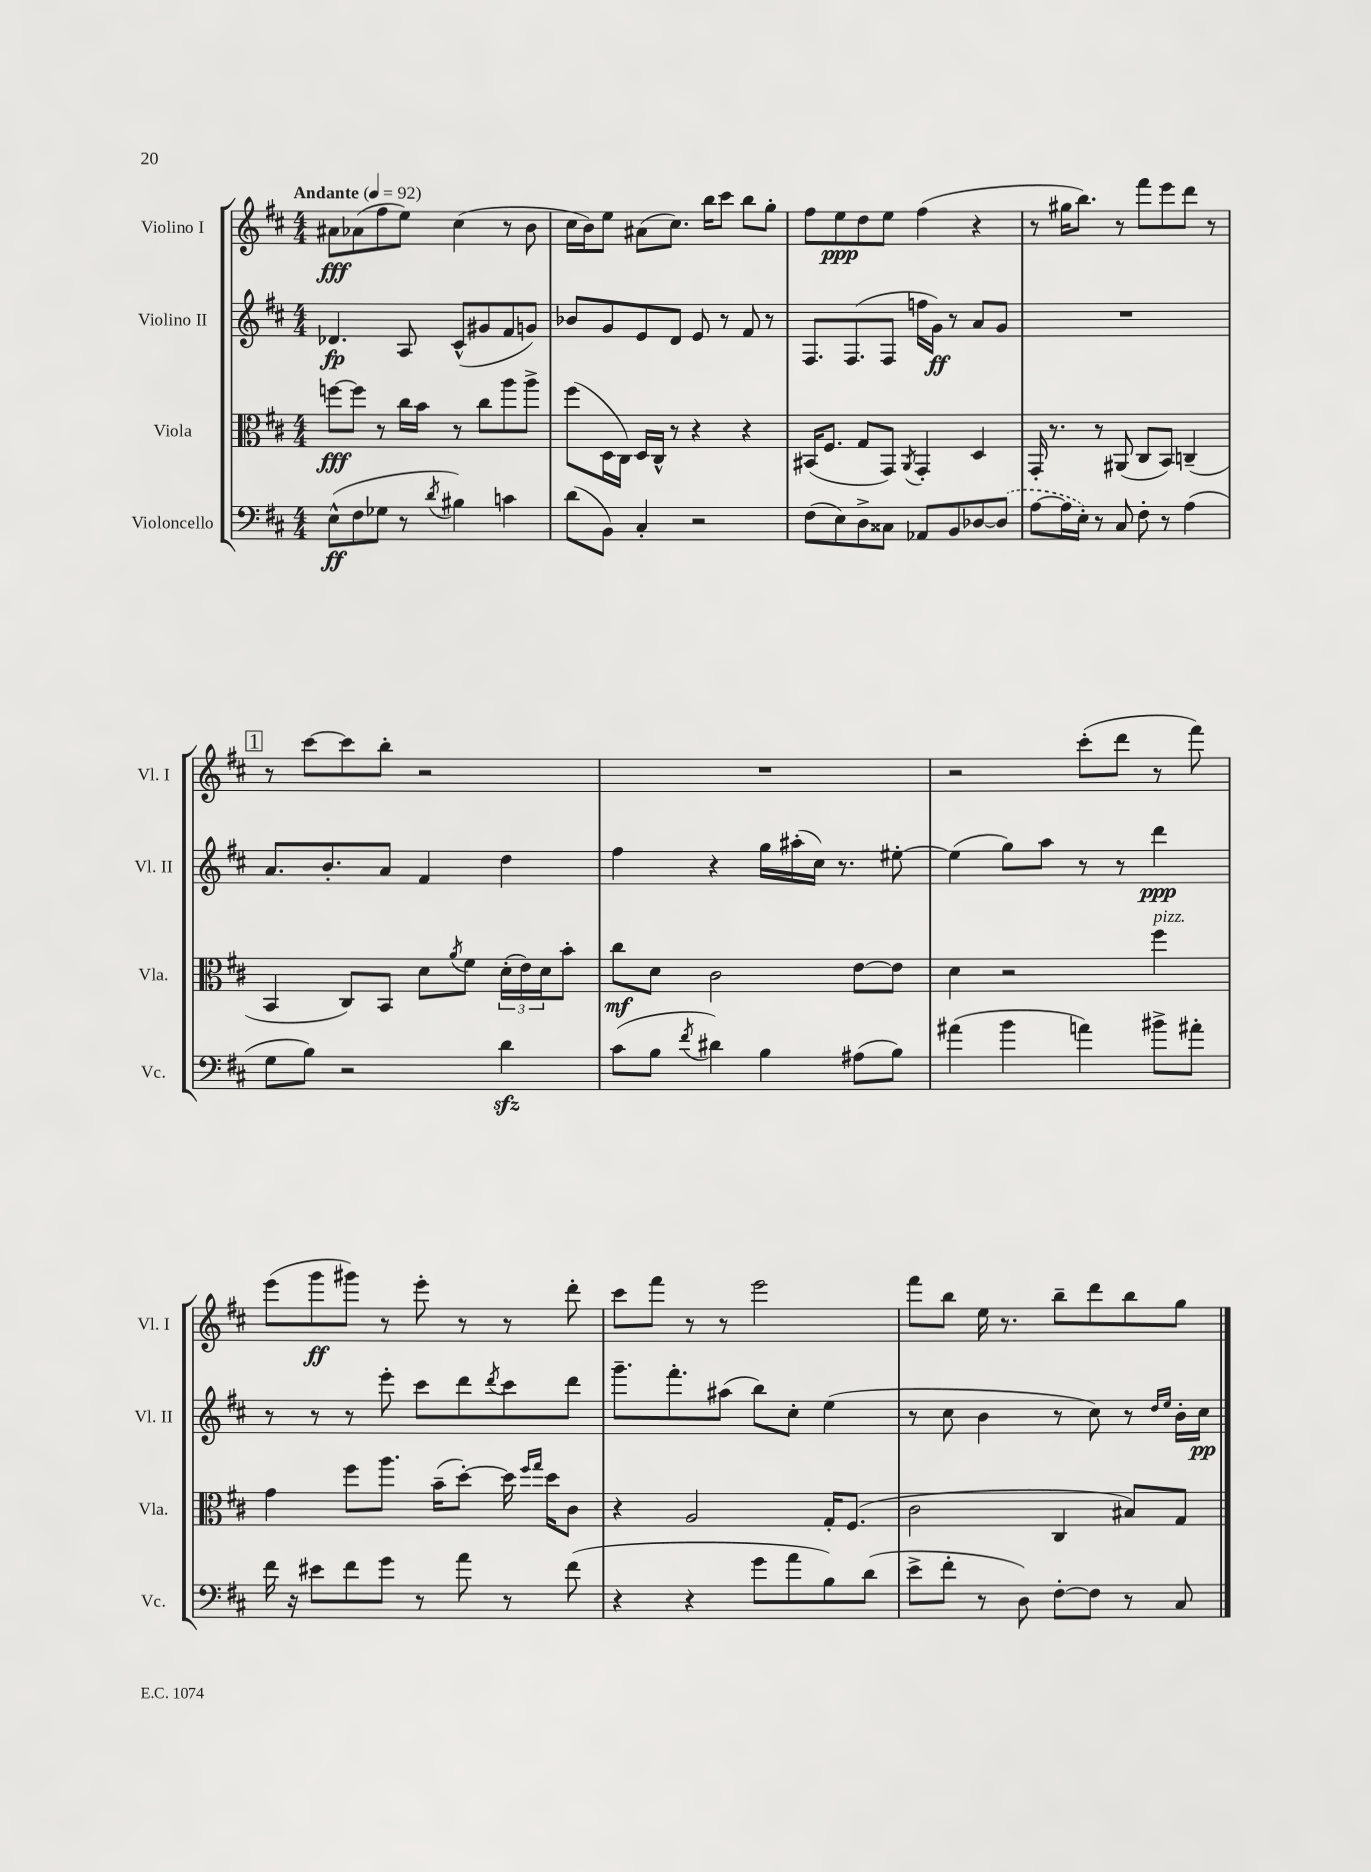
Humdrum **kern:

**kern	**kern	**kern	**kern
*staff4	*staff3	*staff2	*staff1
*clefF4	*clefC3	*clefG2	*clefG2
*k[f#c#]	*k[f#c#]	*k[f#c#]	*k[f#c#]
*M4/4	*M4/4	*M4/4	*M4/4
*MM92	*MM92	*MM92	*MM92
(8E^^	[8ff	4.d-	8a#
8F#	8ff]	.	(8a-
8G-	8r	.	8ff#
8r	16cc#	8A	8ee)
.	16b	.	.
8qd	.	.	.
4B#)	8r	(8c#^^	(4cc#
.	8cc#	8g#	.
4c	8aa	8f#	8r
.	8aa^	8g)	8b
=	=	=	=
(8d	(8ff#	8b-	16cc#
.	.	.	16b)
8BB)	16D	8g	8ee
.	16C#)	.	.
4C#'	16D	8e	(8a#
.	16C#^^	.	.
.	8r	8d	8.cc#)
2r	4r	8e	.
.	.	.	16bb
.	.	8r	8ccc#
.	4r	8f#	8bb
.	.	8r	8gg'
=	=	=	=
(8F#	(16BB#	8.F#	8ff#
.	8.F#	.	.
8E)	.	.	8ee
.	.	(8.F#	.
8D^	8G	.	8dd
8C##	8GG)	8F#	8ee
.	8qAA	.	.
8AA-	4GG'	16ff	(4ff#
.	.	16g)	.
8BB	.	8r	.
[8D-	4D	8a	4r
(8D-]	.	8g	.
=	=	=	=
[8A	16GG'	1r	8r
.	8.r	.	.
16A]	.	.	16gg#
16E')	.	.	8.bb)
8r	8r	.	.
8C#	(8AA#	.	8r
8F#'	8C#	.	8fff#
8r	8BB)	.	8eee
(4A	(4C~	.	8ddd
.	.	.	8r
=	=	=	=
8G	4BB	8.a	8r
8B)	.	.	[8ccc#
.	.	8.b'	.
2r	8C#)	.	8ccc#]
.	8BB	8a	8bb'
.	8d	4f#	2r
.	8qa	.	.
.	8f#	.	.
4d	(24d'	4dd	.
.	24e)	.	.
.	24d	.	.
.	8b'	.	.
=	=	=	=
(8c#	8cc#	4ff#	1r
8B	8d	.	.
8qf#	.	.	.
4d#)	2c#	4r	.
4B	.	16gg	.
.	.	(16aa#'	.
.	.	16cc#)	.
.	.	8.r	.
(8A#	[8e	.	.
8B)	8e]	[8ee#'	.
=	=	=	=
(4a#	4d	(4ee#]	2r
4b	2r	8gg)	.
.	.	8aa	.
4a)	.	8r	(8ccc#'
.	.	8r	8ddd
8b#^	4ff#	4ddd	8r
8a#'	.	.	8fff#)
=	=	=	=
16f#	4g	8r	(8eee
16r	.	.	.
8e#	.	8r	8ggg
8f#	8ff#	8r	8ggg#)
8g	8.aa	8eee'	8r
8r	.	8ccc#	8eee'
.	(16b~	.	.
8a	[8dd')	8ddd	8r
.	.	8qddd	.
8r	16dd]	8ccc#	8r
.	16qqff#	.	.
.	16qqgg	.	.
.	16dd	.	.
(8f#	8c#	8ddd	8ddd'
=	=	=	=
4r	4r	8.ggg~	8ccc#
.	.	.	8fff#
.	.	8.fff#'	.
4r	2A	.	8r
.	.	(8aa#	8r
8g	.	8bb)	2eee
8a	.	8cc#'	.
8B)	16G'	(4ee	.
.	(8.F#	.	.
(8d	.	.	.
=	=	=	=
8e^	2c#	8r	8fff#
8f#'	.	8cc#	8bb
8r	.	4b	16ee
.	.	.	8.r
8D)	.	.	.
[8F#'	4C#	8r	8bb~
8F#]	.	8cc#)	8ddd
8r	8B#)	8r	8bb
.	.	16qqdd	.
.	.	16qqee	.
8C#	8G	16b'	8gg
.	.	16cc#	.
==	==	==	==
*-	*-	*-	*-
